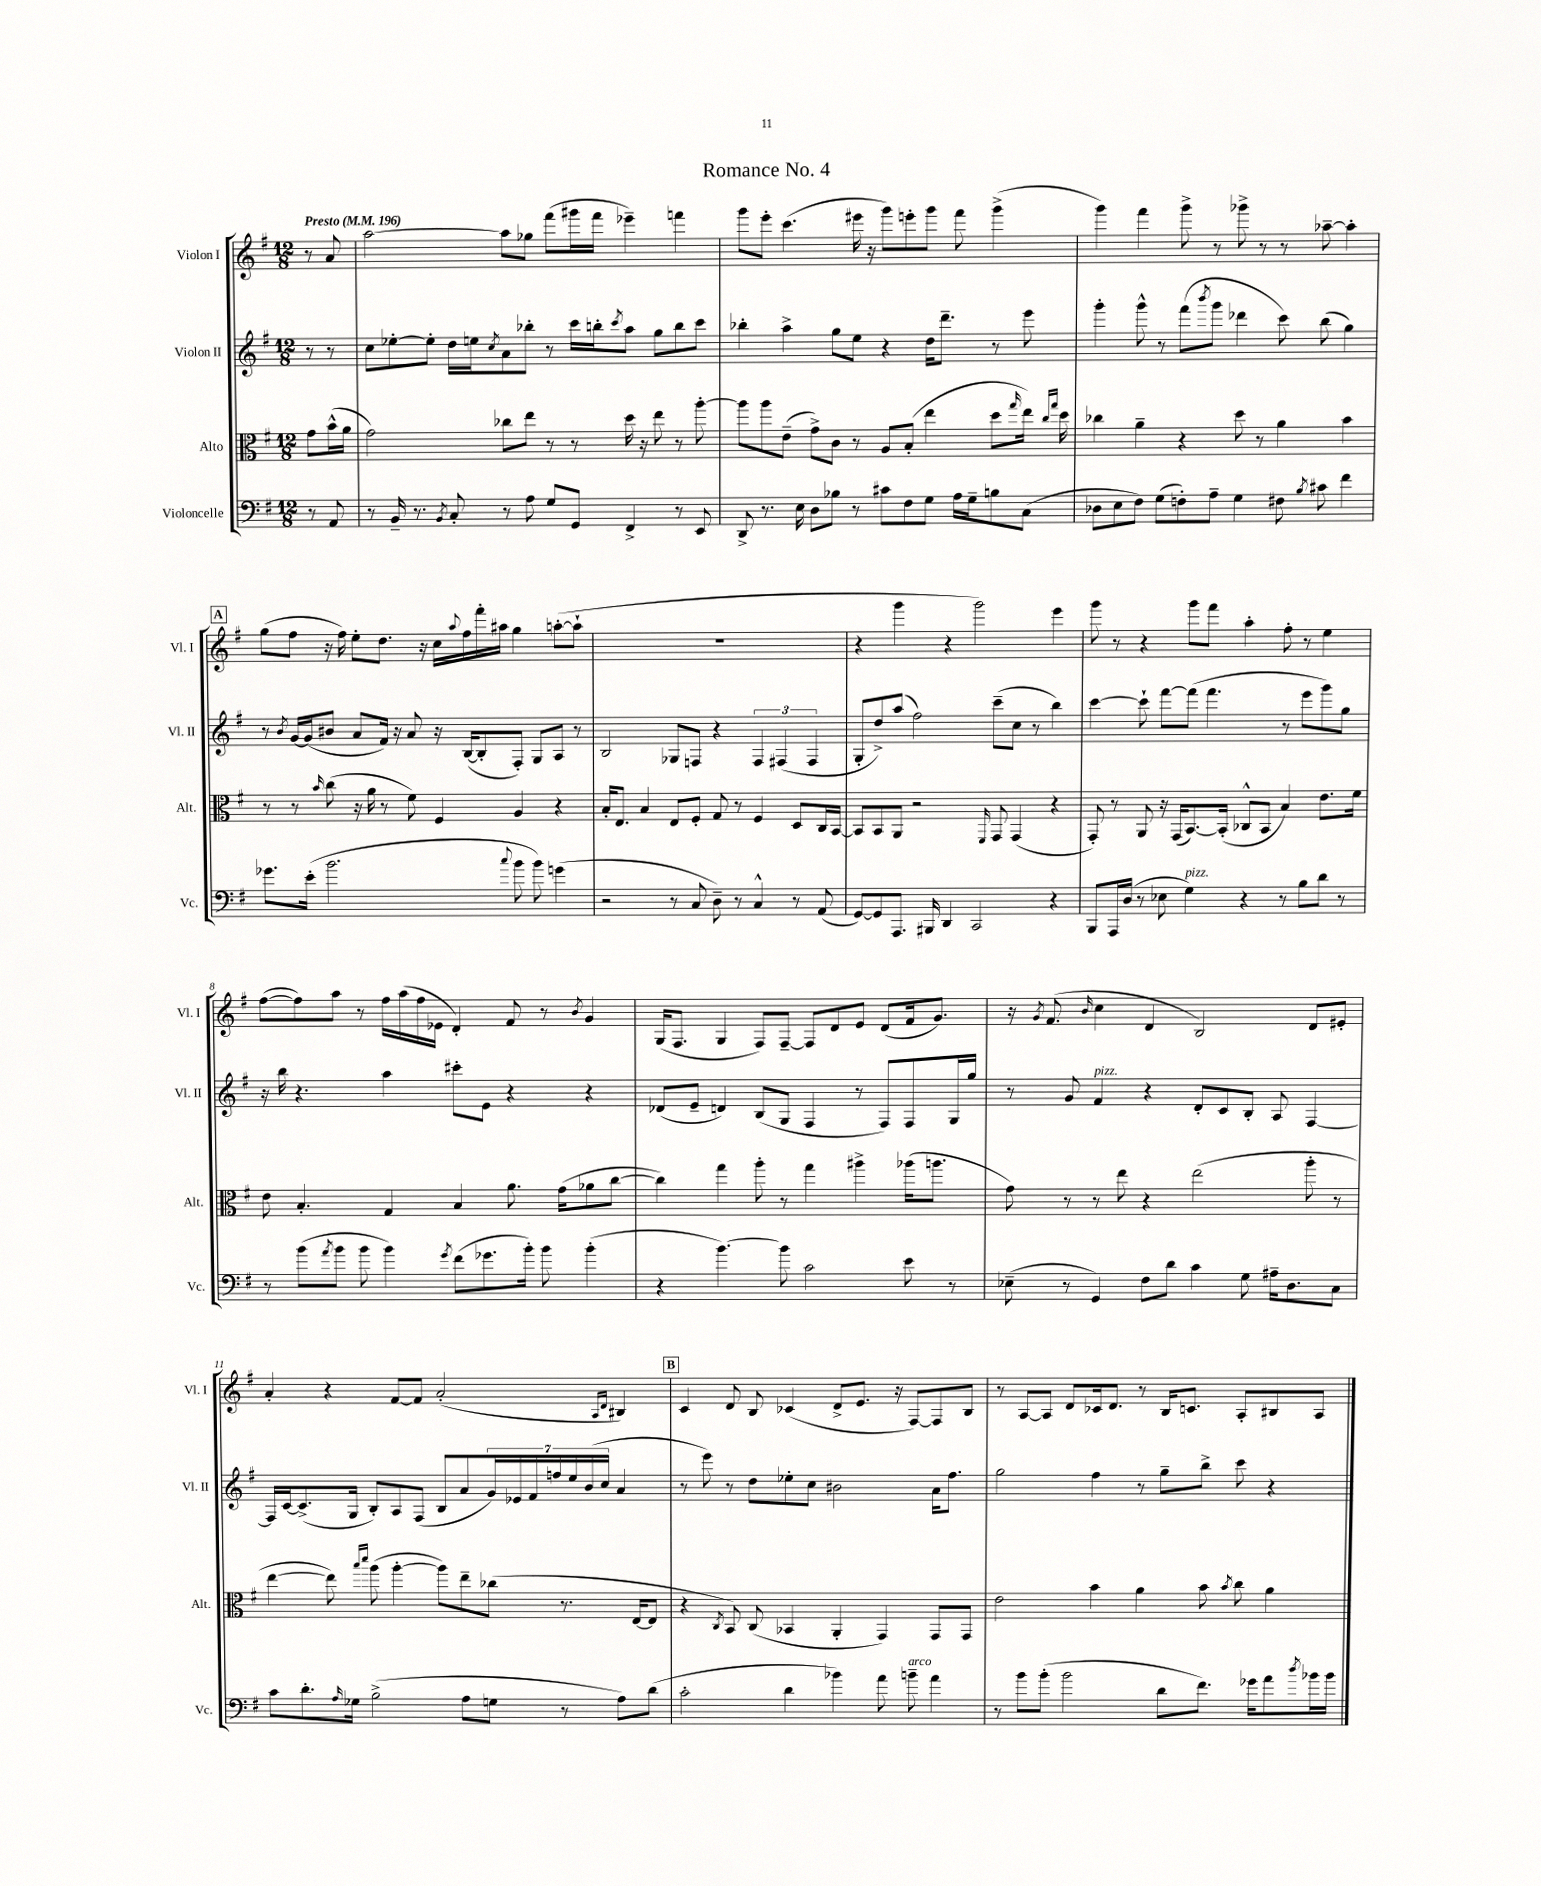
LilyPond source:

\header { title = "Romance No. 4" }
<<
\new StaffGroup <<
\new Staff = "s0" \with { instrumentName = "Violon I" shortInstrumentName = "Vl. I" } {
    \clef treble \key g \major \numericTimeSignature \time 12/8 \partial 4 \tempo "Presto" 4 = 196
    r8 a'8 |
    a''2~ a''8 ges''8 fis'''8( gis'''16 fis'''16 ees'''4--) f'''4 |
    g'''8 e'''8-. c'''4.( eis'''16 r16 g'''8) e'''8-. g'''8 fis'''8 g'''4->( |
    g'''4) fis'''4 g'''8-> r8 ges'''8-> r8 r8 aes''8~-- aes''4-. |
    \mark \markup { \box "A" } g''8( fis''8 r16 fis''16) e''8-. d''8. r16 c''16 \appoggiatura { a''8 } fis''16 fis'''16-. ais''16 g''4 a''8~-.( a''8-! |
    R1. |
    r4 g'''4 r4 g'''2) e'''4 |
    g'''8 r8 r4 g'''8 fis'''8 a''4-. fis''8-. r8 e''4 |
    fis''8~( fis''8) a''8 r8 fis''16 a''16( fis''16 ees'16 d'4-.) fis'8 r8 \acciaccatura { b'8 } g'4 |
    g16( fis8. g4 fis8) fis8~-- fis8 d'8 e'8 d'8( fis'16 g'8.) |
    r16 \acciaccatura { g'8 } fis'8.( \grace { b'16 } c''4 d'4 b2) d'8 eis'8-. |
    a'4-. r4 fis'8~ fis'8 a'2-.( \grace { a16 d'16 } bis4) |
    \mark \markup { \box "B" } c'4 d'8 b8 ces'4( d'8-> e'8. r16 fis8~) fis8 b8 |
    r8 a8~ a8 d'8 ces'16 d'8. r8 b16 c'8. a8-. bis8 a8 \bar "|." |
}
\new Staff = "s1" \with { instrumentName = "Violon II" shortInstrumentName = "Vl. II" } {
    \clef treble \key g \major \numericTimeSignature \time 12/8 \partial 4
    r8 r8 |
    c''8 ees''8~-. ees''8-. d''16 e''16 \acciaccatura { c''8 } a'8 bes''8-. r8 c'''16 b''16-. \acciaccatura { c'''8 } a''8 g''8 b''8 c'''8 |
    bes''4-. a''4-> g''8 e''8 r4 d''16 d'''8.-- r8 e'''8 |
    g'''4-. g'''8-^ r8 fis'''8( \acciaccatura { b'''8 } g'''8 des'''4 c'''8) b''8( g''4) |
    \mark \markup { \box "A" } r8 \acciaccatura { b'8 } g'16~ g'16( bis'8 a'8 fis'16) r16 a'8 r16 b16~( b8-. fis8-.) g8 a8 r8 |
    b2 ges8 f8 r4 \tuplet 3/2 { f4 fis4( fis4 } |
    g8-. d''8->) a''8( fis''2) c'''8--( c''8 r8 b''4) |
    c'''4~ c'''8-! fis'''8~ fis'''8( fis'''4. r8 e'''8 g'''8) g''8 |
    r16 b''16 r4. a''4 cis'''8-. e'8 r4 r4 |
    des'8( e'8-- d'4) b8( g8 fis4 r8 fis8) fis8 g16 g''16 |
    r8 g'8 fis'4^\markup { \italic "pizz." } r4 d'8-. c'8 b8-. a8 fis4~ |
    fis16 c'16~ c'8.->( g16 b8-.) a8 fis8( b8 a'8 \tuplet 7/4 { g'16) ees'16 fis'16 f''16 e''16 b'16( c''16 } a'4 |
    \mark \markup { \box "B" } r8 e'''8) r8 d''8 ees''8-. c''8 bis'2 a'16 fis''8. |
    g''2 fis''4 r8 g''8-- b''8-> c'''8 r4 \bar "|." |
}
\new Staff = "s2" \with { instrumentName = "Alto" shortInstrumentName = "Alt." } {
    \clef alto \key g \major \numericTimeSignature \time 12/8 \partial 4
    g'8 b'16-^( a'16 |
    g'2) ces''8 e''8 r8 r8 d''16 r16 e''8 r8 a''8~-. |
    a''8 a''8 e'8--( g'8->) c'8 r8 a8 b8-.( e''4 d''8 \grace { g''16 } e''16) \grace { c''16 g''16 } d''16 |
    ces''4 a'4-- r4 d''8 r8 a'4 b'4 |
    \mark \markup { \box "A" } r8 r8 \grace { b'16 } c''8( r16 a'16 r8 fis'8) fis4 a4 r4 |
    b16-. e8. b4 e8 fis8-. g8 r8 fis4 d8 c16 b,16~ |
    b,8 b,8 a,8 r2 \grace { fis,16 } g,8 g,4( r4 |
    g,8-.) r8 a,8 r16 g,16( b,8.~) b,16-.( ces8-^ b,8 b4) e'8. fis'16 |
    e'8 b4.-. g4 b4 a'8. g'16( aes'8 c''8~ |
    c''4) g''4 a''8-. r8 g''4 ais''4-> aes''16( a''8. |
    g'8) r8 r8 e''8 r4 e''2( a''8-. r8 |
    e''4~ e''8) \grace { b''16 d'''16 } a''8( a''4~-. a''8) e''8-- ces''8( r8. e16~ e8 |
    \mark \markup { \box "B" } r4 \acciaccatura { c8 } b,8) c8( bes,4 a,4-. g,4) g,8 g,8 |
    e'2 b'4 a'4 b'8 \acciaccatura { b'8 } c''8 a'4 \bar "|." |
}
\new Staff = "s3" \with { instrumentName = "Violoncelle" shortInstrumentName = "Vc." } {
    \clef bass \key g \major \numericTimeSignature \time 12/8 \partial 4
    r8 a,8 |
    r8 b,16-- r8. \acciaccatura { b,8 } c8-. r8 a8 g8 g,8 fis,4-> r8 e,8 |
    d,8-> r8. e16 d8 bes8 r8 cis'8 fis8 g8 a16 g16-- b8 c8( |
    des8 e8 fis8) g8( f8-.) a8-- g4 fis8 \acciaccatura { b8 } cis'8 fis'4 |
    \mark \markup { \box "A" } ges'8. e'16-.( b'2. \appoggiatura { c''8 } b'8 b'8) g'4( |
    r2 r8 c8 d8--) r8 c4-^ r8 a,8( |
    g,8~) g,8 a,,8. bis,,16 d,4 c,2 r4 |
    b,,8 a,,16 d16( r8 ees8 g4^\markup { \italic "pizz." }) r4 r8 b8 d'8 r8 |
    r8 b'8( \acciaccatura { a'8 } b'8 b'8 b'4) \acciaccatura { g'8 } fis'8( ges'8. b'16-.) b'8 b'4-.( |
    r4 b'4.~) b'8 c'2 e'8 r8 |
    ees8--( r8 g,4) fis8 d'8 c'4 g8 ais16-- d8. c8 |
    c'8 d'8.-. \grace { a16 } ges16 b2->( a8 g8 r8 a8) d'8( |
    \mark \markup { \box "B" } c'2-. d'4 bes'4) a'8 b'8--^\markup { \italic "arco" } a'4 |
    r8 b'8 b'8-.( b'2 d'8 fis'8.) ges'16 a'8 \acciaccatura { d''8 } bes'16 bes'16 \bar "|." |
}
>>
>>
